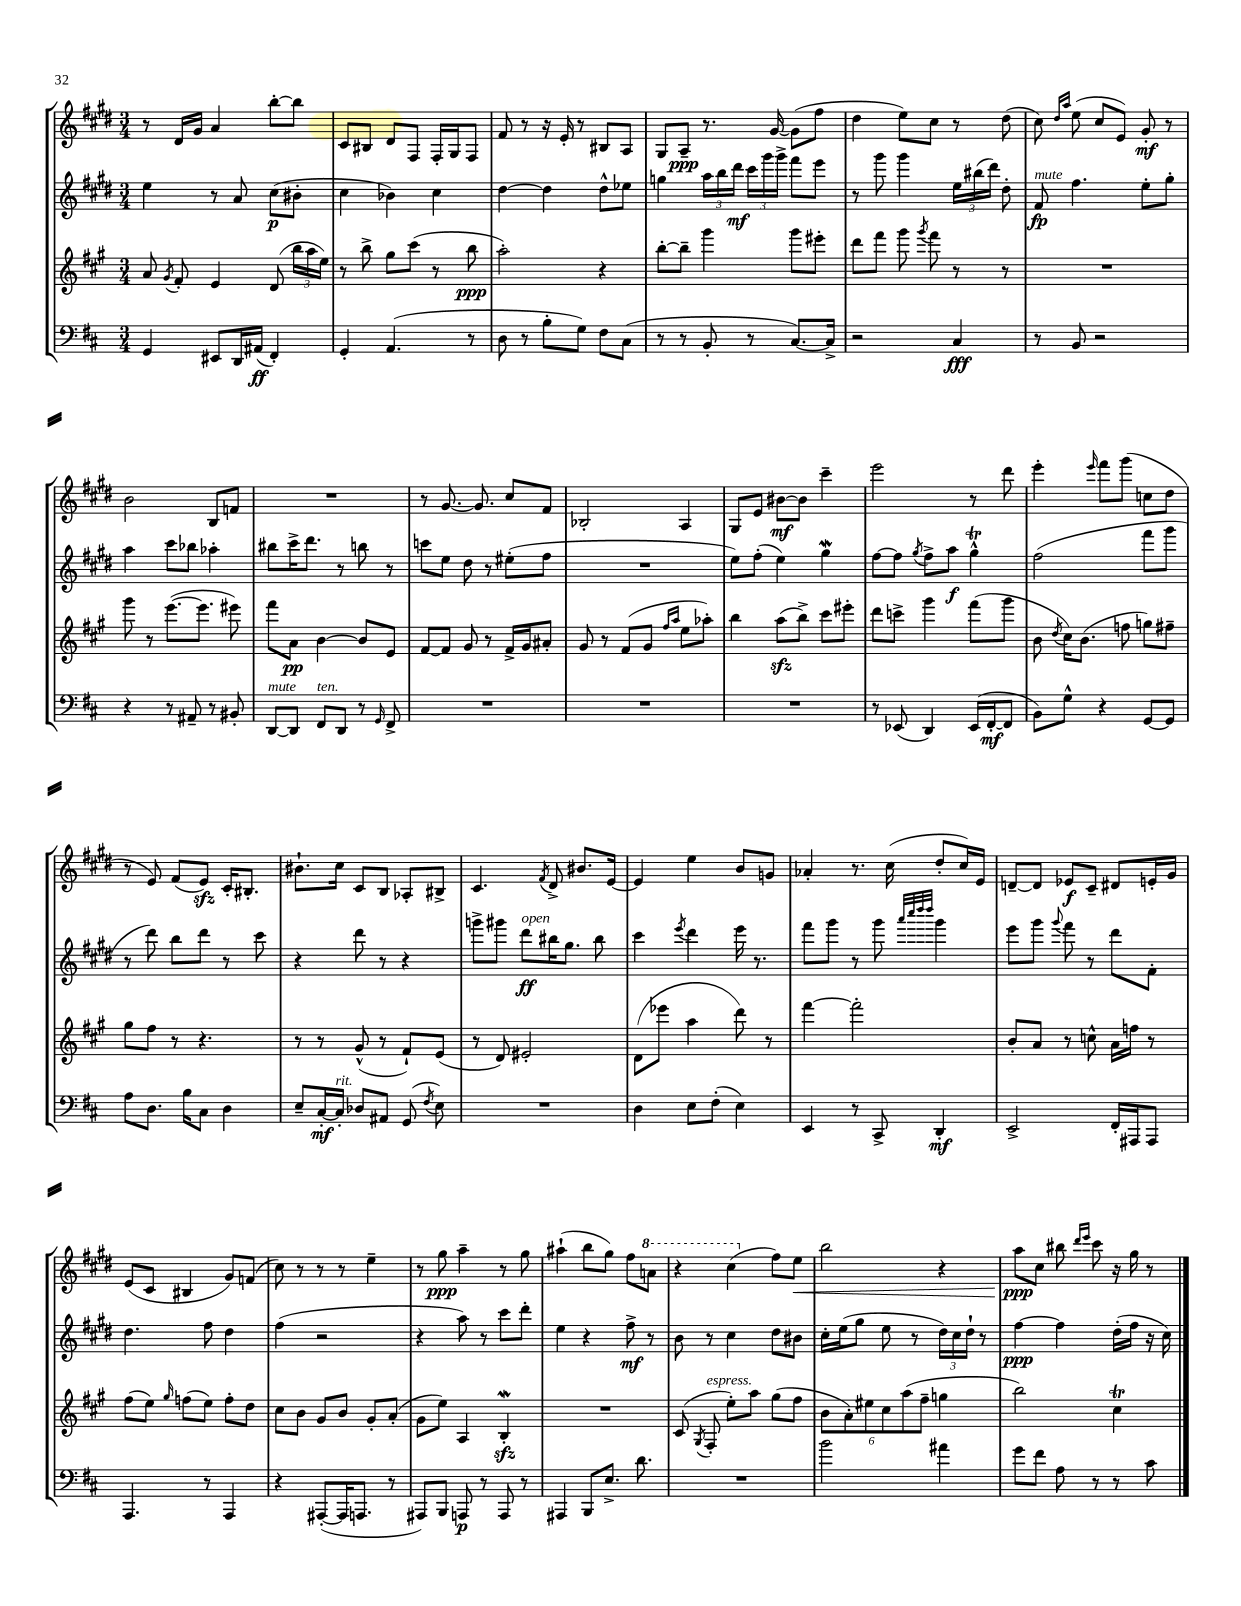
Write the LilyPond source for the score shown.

<<
\new StaffGroup <<
\new Staff = "s0" {
    \clef treble \key e \major \numericTimeSignature \time 3/4
    \autoBeamOff r8 dis'16[ gis'16] a'4 b''8[~-. b''8] |
    cis'8[ bis8] dis'8[ fis8] fis16[-. gis16 fis8] |
    fis'8 r8 r16 e'16-. r8 bis8[ a8] |
    gis8[ a8]--\ppp r8. gis'16~ gis'8[( fis''8] |
    dis''4 e''8[) cis''8] r8 dis''8( |
    cis''8) \grace { dis''16[ a''16] } e''8( cis''8[ e'8]) gis'8-.\mf r8 |
    b'2 b8[ f'8] |
    R2. |
    r8 gis'8.~ gis'8. cis''8[ fis'8] |
    bes2-. a4 |
    gis8[ e'8] bis'8[~\mf bis'8] cis'''4-- |
    e'''2 r8 dis'''8 |
    e'''4-. \grace { e'''16 } fis'''8[ gis'''8]( c''8[ dis''8] |
    r8 e'8) fis'8[( e'8]\sfz) cis'16[-. bis8.]-. |
    bis'8.[-! cis''16] cis'8[ b8] aes8[-. bis8]-> |
    cis'4. \acciaccatura { fis'8 } dis'8-> bis'8.[ e'16]~ |
    e'4 e''4 b'8[ g'8] |
    aes'4-. r8. cis''16( dis''8[-. cis''16) e'16] |
    d'8[~-- d'8] ees'8[\f cis'8]-- dis'8[ e'16-. gis'16] |
    e'8[( cis'8] bis4 gis'8[) f'8]( |
    cis''8) r8 r8 r8 e''4-- |
    r8 gis''8\ppp a''4-- r8 gis''8 |
    ais''4-!( b''8[ gis''8]) fis''8[ \ottava #1 a''8] |
    r4 cis'''4( \ottava #0 fis''8[) e''8]\< |
    b''2 r4 |
    a''8[\ppp\! cis''8] bis''8 \grace { dis'''16[ e'''16] } cis'''8 r16 gis''16 r8 \bar "|." |
}
\new Staff = "s1" {
    \clef treble \key e \major \numericTimeSignature \time 3/4
    \autoBeamOff e''4 r8 a'8 cis''8[\p( bis'8]-. |
    cis''4 bes'4) cis''4 |
    dis''4~ dis''4 dis''8[-^ ees''8] |
    g''4 \tuplet 3/2 { a''16[ b''16 dis'''16]\mf } \tuplet 3/2 { cis'''16[ gis'''16 gis'''16]-> } fis'''8[ e'''8] |
    r8 gis'''8 gis'''4 \tuplet 3/2 { e''16[ bis''16( dis'''16]) } dis''8-. |
    fis'8\fp^\markup { \italic "mute" } fis''4. e''8[-. gis''8]-. |
    a''4 cis'''8[ bes''8] aes''4-. |
    bis''8[ cis'''16-> dis'''8.] r8 b''8 r8 |
    c'''8[ e''8] dis''8 r8 eis''8[-.( fis''8] |
    R2. |
    e''8[) fis''8]-.( e''4) gis''4\mordent |
    fis''8[~ fis''8] \acciaccatura { gis''8 } fis''8[-> a''8]\f gis''4-^\trill |
    fis''2( fis'''8[ gis'''8] |
    r8 dis'''8) b''8[ dis'''8] r8 cis'''8 |
    r4 dis'''8 r8 r4 |
    g'''8[-> gis'''8] dis'''8[\ff^\markup { \italic "open" } bis''16 gis''8.] bis''8 |
    cis'''4 \acciaccatura { e'''8 } dis'''4 e'''16 r8. |
    fis'''8[ gis'''8] r8 gis'''8 \grace { a'''32[ cis''''32 dis''''32 dis''''32] } gis'''4 |
    e'''8[ gis'''8] \appoggiatura { gis'''8 } fis'''8 r8 dis'''8[ fis'8]-. |
    dis''4. fis''8 dis''4 |
    fis''4( r2 |
    r4 a''8) r8 cis'''8[ dis'''8]-. |
    e''4 r4 fis''8->\mf r8 |
    b'8 r8 cis''4 dis''8[ bis'8] |
    cis''16[-. e''16( gis''8] e''8 r8 \tuplet 3/2 { dis''16[) cis''16 dis''16]-! } r8 |
    fis''4~\ppp fis''4 dis''16[-.( fis''16] r16 cis''16) \bar "|." |
}
\new Staff = "s2" {
    \clef treble \key a \major \numericTimeSignature \time 3/4
    \autoBeamOff a'8 \acciaccatura { gis'8 } fis'8-. e'4 d'8( \tuplet 3/2 { b''16[ a''16 e''16]) } |
    r8 b''8-> gis''8[ cis'''8]( r8 b''8\ppp |
    a''2-.) r4 |
    b''8[~-. b''8]-- gis'''4 gis'''8[ eis'''8]-. |
    d'''8[ fis'''8] gis'''8 \acciaccatura { gis'''8 } fis'''8 r8 r8 |
    R2. |
    gis'''8 r8 e'''8.[~( e'''8.] eis'''8) |
    fis'''8[ a'8]\pp b'4~ b'8[ e'8] |
    fis'8[~ fis'8] gis'8 r8 fis'16[-> gis'16 ais'8]-. |
    gis'8 r8 fis'8[( gis'8] \grace { fis''16[ a''16] } e''8[ aes''8]-.) |
    b''4 a''8[\sfz( b''8]->) cis'''8[ eis'''8]-. |
    d'''8[ c'''8]-> gis'''4 fis'''8[( gis'''8] |
    b'8 \acciaccatura { d''8 } cis''16[) b'8.]( f''8 g''8[) fis''8]-- |
    gis''8[ fis''8] r8 r4. |
    r8 r8 gis'8-^( r8 fis'8[-!) e'8]( |
    r8 d'8) eis'2-. |
    d'8[( ees'''8] a''4 d'''8) r8 |
    fis'''4~ fis'''2-. |
    b'8[-. a'8] r8 c''8-^ a'16[ f''16] r8 |
    fis''8[( e''8]) \grace { gis''16 } f''8[( e''8]) f''8[-. d''8] |
    cis''8[ b'8] gis'8[ b'8] gis'8[-. a'8]-.( |
    gis'8[ e''8]) a4 b4-.\mordent\sfz |
    R2. |
    cis'8( \acciaccatura { gis8 } fis8-.^\markup { \italic "espress." } e''8[-.) a''8] gis''8[( fis''8] |
    \tuplet 6/4 { b'8[ a'8-.) eis''8 cis''8 a''8( fis''8]-- } g''4 |
    b''2) cis''4\trill \bar "|." |
}
\new Staff = "s3" {
    \clef bass \key d \major \numericTimeSignature \time 3/4
    \autoBeamOff g,4 eis,8[ d,16 ais,16]\ff( fis,4-.) |
    g,4-. a,4.( r8 |
    d8 r8 b8[-. g8]) fis8[ cis8]( |
    r8 r8 b,8-. r8 cis8.[~) cis16]-> |
    r2 cis4\fff |
    r8 b,8 r2 |
    r4 r8 ais,8-- r8 bis,8-. |
    d,8[~^\markup { \italic "mute" } d,8] fis,8[^\markup { \italic "ten." } d,8] r8 \grace { g,16 } fis,8-> |
    R2. |
    R2. |
    R2. |
    r8 ees,8( d,4) ees,16[( fis,16~-.\mf fis,8] |
    b,8[) g8]-^ r4 g,8[~ g,8] |
    a8[ d8.] b16[ cis8] d4 |
    e8[-- cis16~-.\mf cis16]-.^\markup { \italic "rit." } des8[ ais,8] g,8( \acciaccatura { fis8 } e8) |
    R2. |
    d4 e8[ fis8]-.( e4) |
    e,4 r8 cis,8-> d,4-.\mf |
    e,2-> fis,16[-. ais,,16 ais,,8] |
    a,,4. r8 a,,4 |
    r4 ais,,8[~-.( ais,,16 a,,8.] r8 |
    ais,,8[) b,,8] a,,8\p r8 a,,8 r8 |
    ais,,4 b,,8[ e8.]-> d'8. |
    R2. |
    b'2 ais'4 |
    g'8[ fis'8] a8 r8 r8 cis'8 \bar "|." |
}
>>
>>
\layout { \context { \Score \remove "Bar_number_engraver" } }
